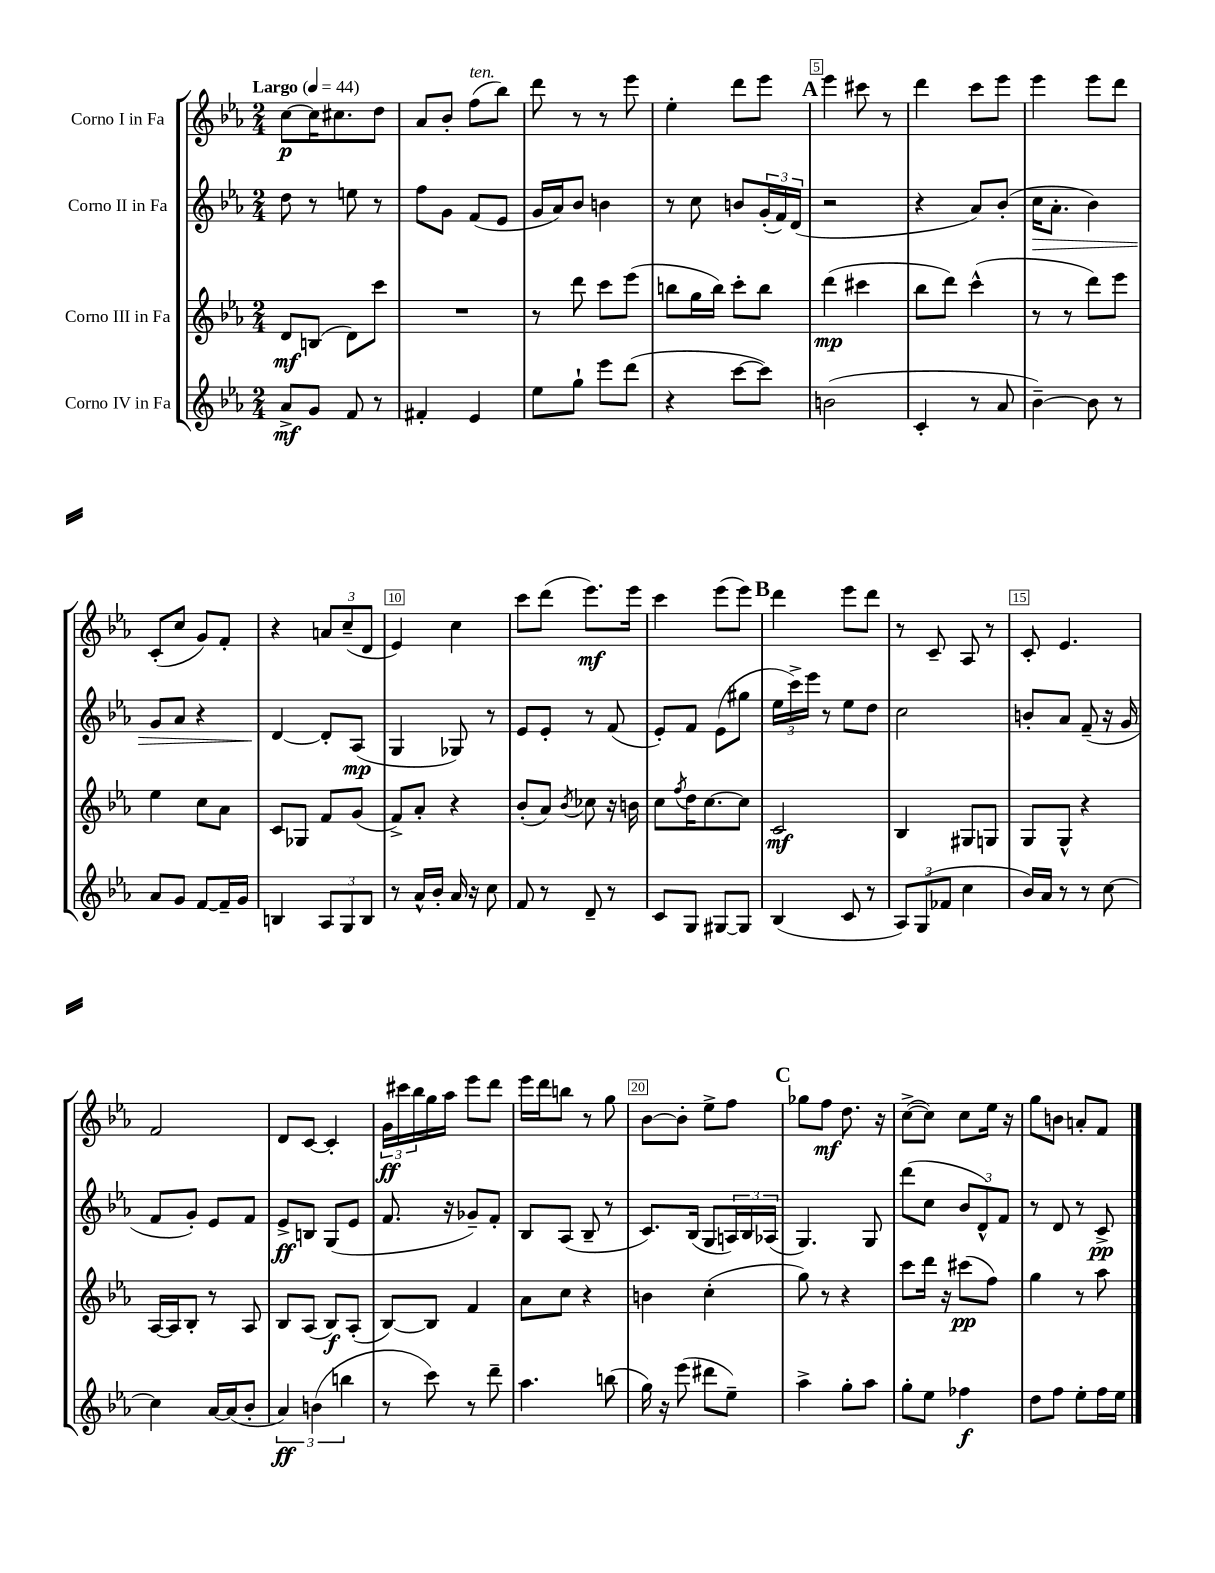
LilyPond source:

<<
\new StaffGroup <<
\new Staff = "s0" \with { instrumentName = "Corno I in Fa" } {
    \clef treble \key ees \major \numericTimeSignature \time 2/4 \tempo "Largo" 4 = 44
    c''8~\p c''16 cis''8. d''8 |
    aes'8 bes'8-. f''8^\markup { \italic "ten." }( bes''8) |
    d'''8 r8 r8 ees'''8 |
    ees''4-. d'''8 ees'''8 |
    \mark \markup { \bold "A" } ees'''4 cis'''8 r8 |
    d'''4 c'''8 ees'''8 |
    ees'''4 ees'''8 d'''8 |
    c'8-.( c''8 g'8) f'8-. |
    r4 \tuplet 3/2 { a'8 c''8--( d'8 } |
    ees'4) c''4 |
    c'''8 d'''8( ees'''8.\mf) ees'''16 |
    c'''4 ees'''8( ees'''8) |
    \mark \markup { \bold "B" } d'''4 ees'''8 d'''8 |
    r8 c'8-- aes8 r8 |
    c'8-. ees'4. |
    f'2 |
    d'8 c'8~ c'4-. |
    \tuplet 3/2 { g'16\ff cis'''16 bes''16 } g''16 aes''16 ees'''8 d'''8 |
    ees'''16 d'''16 b''8 r8 g''8 |
    bes'8~ bes'8-. ees''8-> f''8 |
    \mark \markup { \bold "C" } ges''8 f''8\mf d''8. r16 |
    c''8~->( c''8) c''8 ees''16 r16 |
    g''8 b'8 a'8-. f'8 \bar "|." |
}
\new Staff = "s1" \with { instrumentName = "Corno II in Fa" } {
    \clef treble \key ees \major \numericTimeSignature \time 2/4
    d''8 r8 e''8 r8 |
    f''8 g'8 f'8( ees'8 |
    g'16 aes'16) bes'8 b'4 |
    r8 c''8 b'8 \tuplet 3/2 { g'16-.( f'16) d'16( } |
    \mark \markup { \bold "A" } r2 |
    r4 aes'8) bes'8-.( |
    c''16\> aes'8.-. bes'4) |
    g'8 aes'8 r4 |
    d'4~\! d'8-. aes8\mp( |
    g4 ges8) r8 |
    ees'8 ees'8-. r8 f'8( |
    ees'8-.) f'8 ees'8( gis''8 |
    \mark \markup { \bold "B" } \tuplet 3/2 { ees''16 c'''16->) ees'''16 } r8 ees''8 d''8 |
    c''2 |
    b'8-. aes'8 f'8--( r16 g'16 |
    f'8 g'8-.) ees'8 f'8 |
    ees'8->\ff b8 g8( ees'8 |
    f'8. r16 ges'8--) f'8-. |
    bes8 aes8( bes8-- r8 |
    c'8.) bes16( g8 \tuplet 3/2 { a16) bes16 aes16( } |
    \mark \markup { \bold "C" } g4.) g8 |
    d'''8( c''8 \tuplet 3/2 { bes'8 d'8-^) f'8 } |
    r8 d'8 r8 c'8->\pp \bar "|." |
}
\new Staff = "s2" \with { instrumentName = "Corno III in Fa" } {
    \clef treble \key ees \major \numericTimeSignature \time 2/4
    d'8\mf b8( d'8) c'''8 |
    R2 |
    r8 d'''8 c'''8 ees'''8( |
    b''8 g''16 b''16) c'''8-. b''8 |
    \mark \markup { \bold "A" } d'''4\mp( cis'''4 |
    bes''8 d'''8) c'''4-^( |
    r8 r8 d'''8) ees'''8 |
    ees''4 c''8 aes'8 |
    c'8 ges8 f'8 g'8( |
    f'8->) aes'8-. r4 |
    bes'8-.( aes'8) \acciaccatura { bes'8 } ces''8 r16 b'16 |
    c''8 \acciaccatura { f''8 } d''16 c''8.~ c''8 |
    \mark \markup { \bold "B" } c'2\mf |
    bes4 gis8 g8 |
    g8 g8-^ r4 |
    aes16~ aes16 bes8-. r8 aes8 |
    bes8 aes8( bes8\f) aes8-.( |
    bes8~) bes8 f'4 |
    aes'8 c''8 r4 |
    b'4 c''4-.( |
    \mark \markup { \bold "C" } g''8) r8 r4 |
    c'''8 d'''16 r16 cis'''8\pp( f''8) |
    g''4 r8 aes''8 \bar "|." |
}
\new Staff = "s3" \with { instrumentName = "Corno IV in Fa" } {
    \clef treble \key ees \major \numericTimeSignature \time 2/4
    aes'8->\mf g'8 f'8 r8 |
    fis'4-. ees'4 |
    ees''8 g''8-! ees'''8 d'''8( |
    r4 c'''8~ c'''8) |
    \mark \markup { \bold "A" } b'2( |
    c'4-. r8 aes'8 |
    bes'4~--) bes'8 r8 |
    aes'8 g'8 f'8~ f'16-- g'16 |
    b4 \tuplet 3/2 { aes8 g8 b8 } |
    r8 aes'16-^ bes'16-. aes'16 r16 c''8 |
    f'8 r8 d'8-- r8 |
    c'8 g8 gis8~ gis8 |
    \mark \markup { \bold "B" } bes4( c'8 r8 |
    \tuplet 3/2 { aes8) g8( fes'8 } c''4 |
    bes'16) aes'16 r8 r8 c''8~ |
    c''4 aes'16~ aes'16( bes'8-. |
    \tuplet 3/2 { aes'4\ff) b'4( b''4 } |
    r8 c'''8) r8 d'''8-- |
    aes''4. b''8( |
    g''16) r16 ees'''8( dis'''8 ees''8--) |
    \mark \markup { \bold "C" } aes''4-> g''8-. aes''8 |
    g''8-. ees''8 fes''4\f |
    d''8 f''8 ees''8-. f''16 ees''16 \bar "|." |
}
>>
>>
\layout { \context { \Score \override BarNumber.break-visibility = ##(#f #t #t) barNumberVisibility = #(every-nth-bar-number-visible 5) \override BarNumber.stencil = #(make-stencil-boxer 0.1 0.3 ly:text-interface::print) } }
